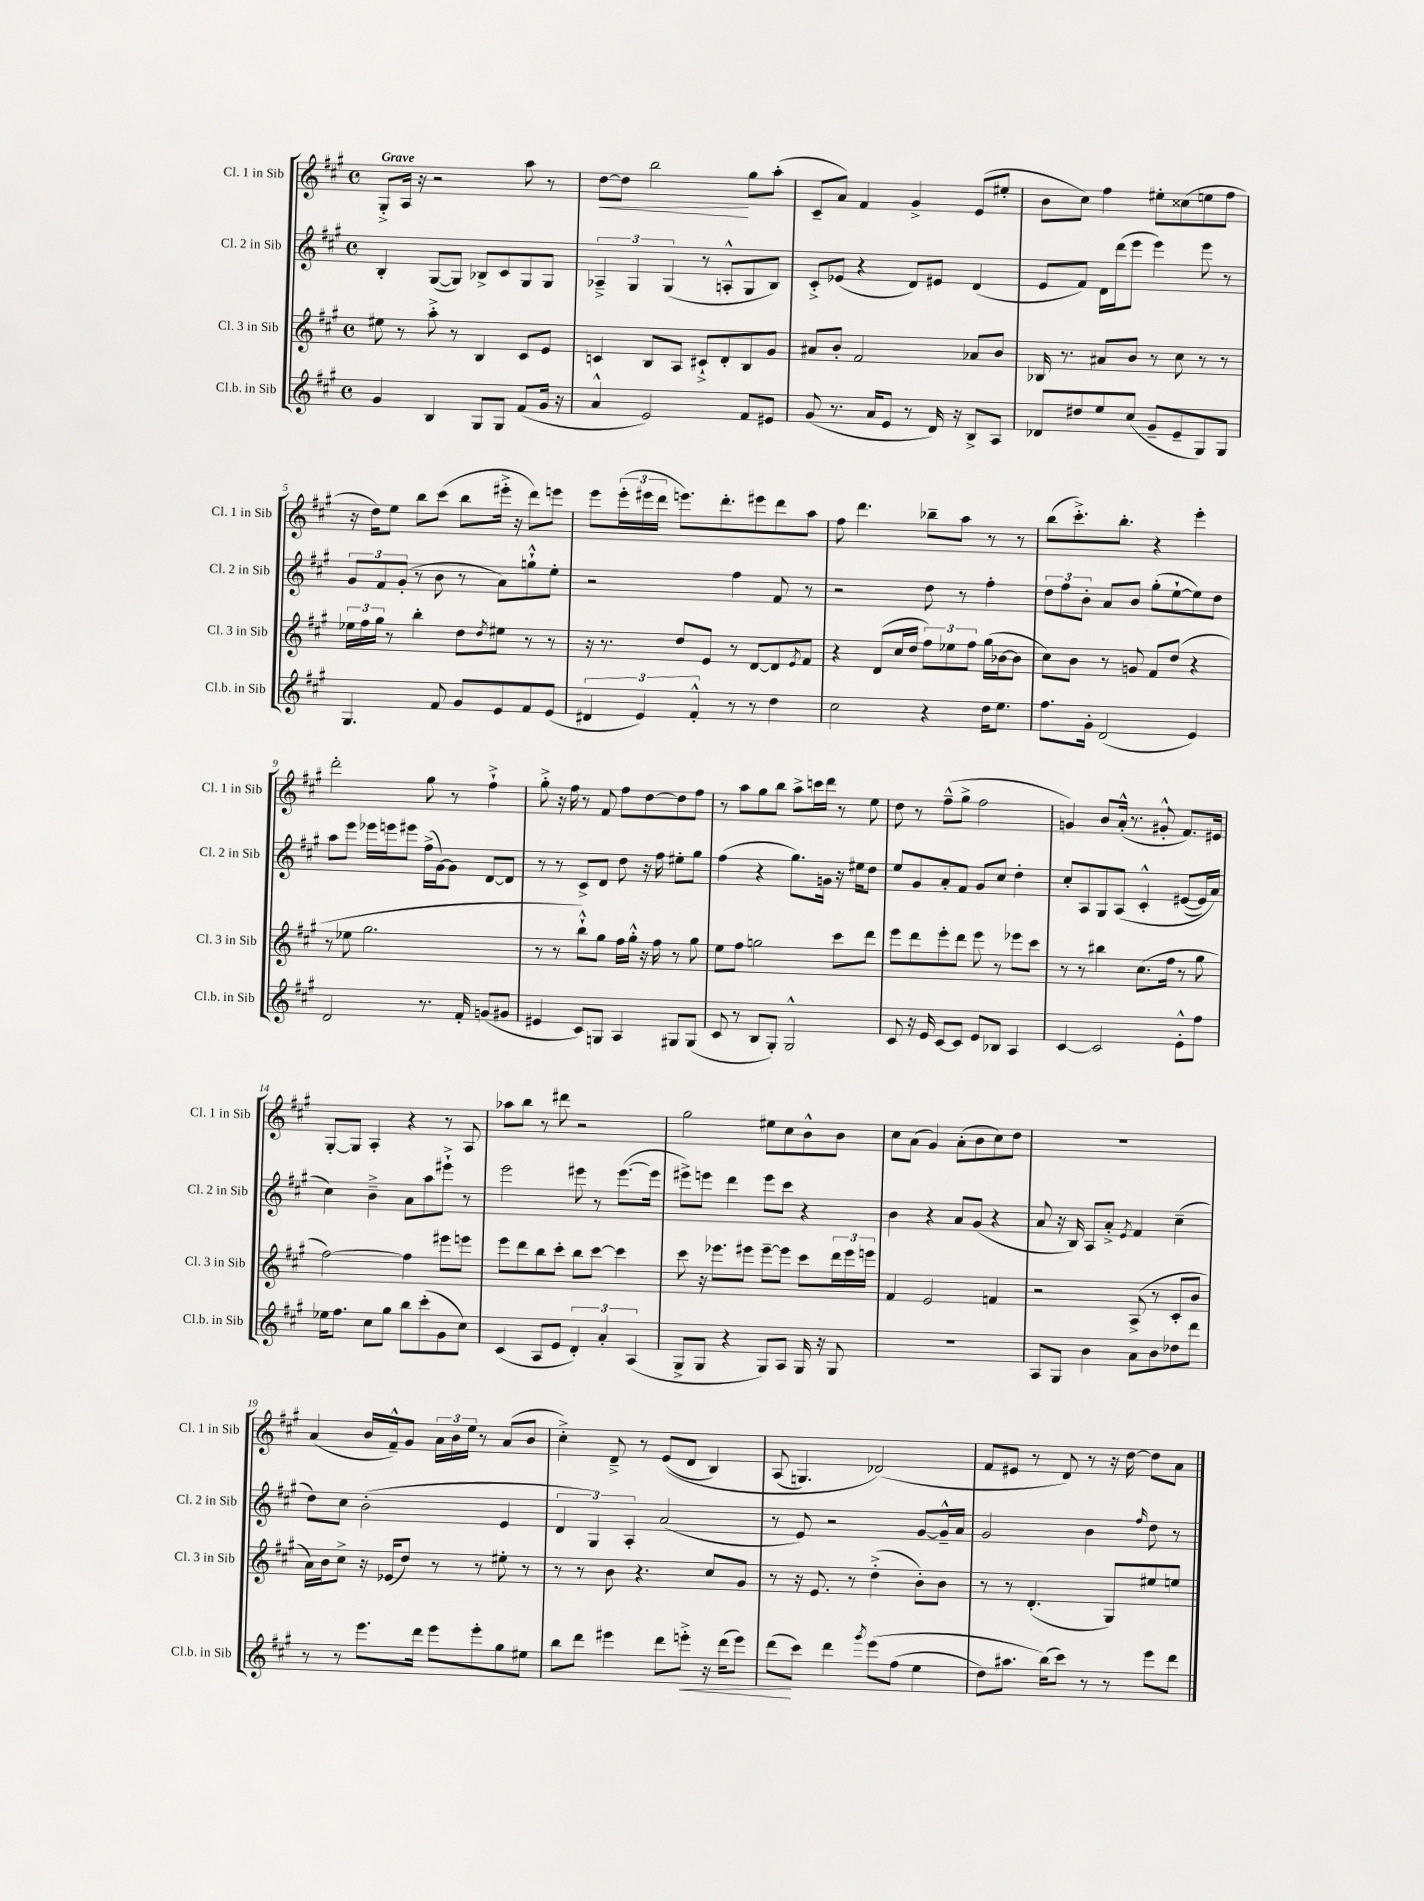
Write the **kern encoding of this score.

**kern	**dynam	**kern	**kern	**kern	**dynam
*part4	*part4	*part3	*part2	*part1	*part1
*staff4	*staff4	*staff3	*staff2	*staff1	*staff1
*I"Cl.b. in Sib	*	*I"Cl. 3 in Sib	*I"Cl. 2 in Sib	*I"Cl. 1 in Sib	*
*I'Cl.b. in Sib	*	*I'Cl. 3 in Sib	*I'Cl. 2 in Sib	*I'Cl. 1 in Sib	*
*clefG2	*	*clefG2	*clefG2	*clefG2	*
*k[f#c#g#]	*	*k[f#c#g#]	*k[f#c#g#]	*k[f#c#g#]	*
*M4/4	*	*M4/4	*M4/4	*M4/4	*
*met(c)	*	*met(c)	*met(c)	*met(c)	*
=1	=1	=1	=1	=1	=1
!	!	!	!	!LO:TX:a:B:t=Grave	!
4g#/	.	8ee#X\	4B'/	8G#'^/L	.
.	.	8r	.	16A/Jk	.
.	.	.	.	16r	.
4B/	.	8aa'^\	([8G#/L	2r	.
.	.	8r	8G#/J])	.	.
8G#/L	.	4B/	8B-X^/L	.	.
8G#/J	.	.	8c#/	.	.
(8f#/L	.	8c#/L	8G#/	8aa\	.
16g#/Jk	.	8e/J	8G#/J	8r	.
16r	.	.	.	.	.
=2	=2	=2	=2	=2	=2
!	!	!	!	!	!LO:HP:b
4a^^/	.	4cn/	6A-X~^/	[8dd\L	<
.	.	.	.	8dd\J]	.
.	.	.	6G#/	.	.
2e/)	.	8B/L	.	2bb\	.
.	.	.	(6G#/	.	.
.	.	8A/J	.	.	.
.	.	8c#X`^/L	8r	.	.
.	.	8d'/	8An'^^/L	.	.
8f#/L	.	8B/	8G#/	8gg#\L	[
8e#X/J	.	8g#/J	8B/J)	(8aa'\J	.
=3	=3	=3	=3	=3	=3
(8g#/	.	8a#X/L	8c#'^/L	8c#~/L	.
8.r	.	8b'/J	(8e-X/J	8a/J)	.
.	.	2f#/	4r	4f#/	.
16a/KL	.	.	.	.	.
8e/J	.	.	.	.	.
8r	.	.	8d/L)	4g#^/	.
16d/)	.	.	8e#X/J	.	.
16r	.	.	.	.	.
8B^/L	.	8a-X/L	(4d/	(8e/L	.
8A/J	.	8b/J	.	8ee#X'/J	.
=4	=4	=4	=4	=4	=4
8d-X/L	.	16B-X/	8e/L	8b\L	.
.	.	8.r	.	.	.
8dd#X/	.	.	8f#/J)	8cc#\J)	.
8ee/	.	8a#X/L	16d\LL	4ff#\	.
.	.	.	(16ddd\J	.	.
(8cc#/J	.	8b/J	8eee\J	.	.
8g#~/L	.	8r	4eee\)	8ee#X'\L	.
8e~/	.	8cc#\	.	(8cc##X\	.
8G#/)	.	8r	8eee\	8een\	.
8G#/J	.	8r	8r	8ff#\J	.
!!LO:LB:g=z
=5	=5	=5	=5	=5	=5
4.G#/	.	24ee-X\LL	12g#/L	16r	.
.	.	24ff#\	.	.	.
.	.	.	.	16dd\KL)	.
.	.	24gg#\JJ	12f#/	.	.
.	.	8r	.	8ee\J	.
.	.	.	(12g#'/J	.	.
.	.	4bb'\	8r	8bb\L	.
8f#/	.	.	8b\	(8ccc#\J	.
8g#/L	.	8dd\L	8r	8bb\L	.
.	.	8qdd/	.	.	.
8e/	.	8ee#X\J	8a\L)	16eee#X'^\Jk	.
.	.	.	.	16r	.
8f#/	.	8r	8ggn`^^\	8ddd\L)	.
(8e/J	.	8r	8ee'\J	8eeen\J	.
=6	=6	=6	=6	=6	=6
6d#X/	.	16r	2r	8eee\L	.
.	.	8.r	.	.	.
.	.	.	.	(24eee'\L	.
6e/)	.	.	.	24eee#X\	.
.	.	.	.	24ddd\JJ	.
.	.	8dd/L	.	8.eeen\L)	.
6f#'^^/	.	.	.	.	.
.	.	8e/J	.	.	.
.	.	.	.	8.ddd'\	.
8r	.	8r	4ff#\	.	.
8r	.	[8d/L	.	8eee#X\	.
4dd\	.	8d/]	8f#/	8ddd\	.
.	.	8qe/	.	.	.
.	.	8f#/J	8r	8aa\J	.
=7	=7	=7	=7	=7	=7
2cc#\	.	4r	2r	8ff#\	.
.	.	.	.	4.ddd\	.
.	.	(8d/L	.	.	.
.	.	16cc#/L	.	.	.
.	.	16dd/JJ	.	.	.
4r	.	12ff#\L)	8dd\	8bb-X~\L	.
.	.	12ee-X\	.	.	.
.	.	.	8r	8aa\J	.
.	.	12ff#\J	.	.	.
16dd\KL	.	(16gg#\LL	4ff#'\	8r	.
8.ee\J	.	[16b-X\J	.	.	.
.	.	8b-\J]	.	8r	.
=8	=8	=8	=8	=8	=8
8.ff#\L	.	8cc#\L)	12dd\L	(8bb\L	.
.	.	.	12ff#\	.	.
.	.	8b\J	.	8.ccc#'^\)	.
.	.	.	12b'\J	.	.
16g#'\Jk	.	.	.	.	.
(2d/	.	8r	8a/L	.	.
.	.	.	.	8.bb'\J	.
.	.	8gn/	8b/J	.	.
.	.	8f#/L	(8gg#'\L	4r	.
.	.	(8dd/J	[8ee`\	.	.
4e/)	.	4r	8ee\])	4eee'\	.
.	.	.	8dd\J	.	.
!!LO:LB:g=z
=9	=9	=9	=9	=9	=9
2d/	.	8r	8aa\L	2ddd'\	.
.	.	8ee-X\	8eee\J	.	.
.	.	2.gg#\	16eee-X\LL	.	.
.	.	.	16eeen\J	.	.
.	.	.	8eee#X\J	.	.
8.r	.	.	(16ff#^\LL	8gg#\	.
.	.	.	[16g#\J)	.	.
.	.	.	8g#\J]	8r	.
16f#'/	.	.	.	.	.
(8gn/L	.	.	[8d/L	4ff#`^\	.
8g#X/J	.	.	8d/J]	.	.
=10	=10	=10	=10	=10	=10
4e#X/	.	8r	8r	8gg#'^\	.
.	.	8r	8r	16r	.
.	.	.	.	16ff#\	.
8c#/L)	.	8bb`^^\L)	8c#^/L	8r	.
8Gn/J	.	8gg#\J	8d/J	8f#/	.
4A/	.	16ff#\LL	8dd\	8ff#\L	.
.	.	16gg#'^^\JJ	.	.	.
.	.	16r	16r	[8dd\	.
.	.	16ff#\	16ff#\	.	.
8G#X/L	.	8r	8ee#X'\L	8dd\]	.
(8G#/J	.	8gg#\	8gg#\J	8ff#\J	.
=11	=11	=11	=11	=11	=11
8c#/	.	8ee\L	(4ff#\	8r	.
8r	.	8ff#\J	.	8aa\L	.
8B/L	.	2ggn\	4r	8gg#\	.
8G#'/J)	.	.	.	8bb\J	.
2G#^^/	.	.	8.gg#\L)	8aa^\L	.
.	.	.	.	16cccn\L	.
.	.	.	16gn\Jk	16ddd\JJ	.
.	.	8ccc#\L	16r	8r	.
.	.	.	16ee#X\KL	.	.
.	.	8ddd\J	8dd\J	8ee\	.
=12	=12	=12	=12	=12	=12
8c#/	.	8eee\L	8ee/L	8dd\	.
16r	.	8ddd\	8g#/	8r	.
16e/	.	.	.	.	.
[8c#/L	.	8eee'\	8a'/	(8ff#~^^\L	.
8c#/J]	.	8ddd\J	8f#/J	8gg#^\J	.
8e/L	.	8eee\	8g#/L	2ff#\	.
8B-X/J	.	8r	8cc#/J	.	.
4A/	.	8eee-X\L	4dd'\	.	.
.	.	8ccc#\J	.	.	.
=13	=13	=13	=13	=13	=13
[4c#/	.	8r	8cc#'/L	4gn/)	.
.	.	8r	8A/	.	.
2c#/]	.	4bb#X\	8G#/	8b/L	.
.	.	.	(8A/J	(16a'^^/Jk	.
.	.	.	.	8.r	.
.	.	(8.cc#\L	4c#'^^/	.	.
.	.	.	.	8g#X'^^/	.
.	.	16ff#\Jk	.	.	.
8e'^^\L	.	8r	([8e#X/L	8.f#/L)	.
8ff#\J	.	8gg#\	16e#/L])	.	.
.	.	.	(16a/JJ)	16e#X/Jk	.
!!LO:LB:g=z
=14	=14	=14	=14	=14	=14
16ee-X\KL	.	[2ff#\)	4cc#\)	[8G#'/L	.
8.ff#\J	.	.	.	.	.
.	.	.	.	8G#/J]	.
8cc#\L	.	.	4b~^\	4A'/	.
8gg#\J	.	.	.	.	.
8bb\L	.	4ff#\]	8a\L	4r	.
(8ccc#'\	.	.	8aa\	.	.
8g#\	.	8eee#X\L	8eee#X`^\J	8r	.
8cc#\J)	.	8eeen\J	8r	8A/	.
=15	=15	=15	=15	=15	=15
(4c#/	.	8eee\L	2eee\	8aa-X\L	.
.	.	8ddd\	.	8bb\J	.
8A/L	.	8bb\	.	8r	.
8e/J	.	8ccc#'\J	.	8ddd#X\	.
6d'/)	.	8bb\L	8eee#X\	2r	.
.	.	[8ccc#\J	8r	.	.
6a'/	.	.	.	.	.
.	.	4ccc#\]	([8.eee#\L	.	.
(6A/	.	.	.	.	.
.	.	.	16eee#\Jk]	.	.
=16	=16	=16	=16	=16	=16
8G#^/L	.	8ccc#\	8eee#X^\L)	2gg#\	.
8G#/J	.	16r	8eeen\J	.	.
.	.	8.eee-X\L	.	.	.
4r	.	.	4ddd\	.	.
.	.	8eee#X\J	.	.	.
8G#/L)	.	[8eee#~\L	8eee\L	8ee#X\L	.
8A/J	.	8eee#\J]	8ccc#\J	8cc#\	.
16G#/	.	8ccc#\L	4r	8b^^\	.
16r	.	.	.	.	.
8G#/	.	24ddd\L	.	8b\J	.
.	.	24eee#\	.	.	.
.	.	24eeen\JJ	.	.	.
=17	=17	=17	=17	=17	=17
1r	.	4f#/	4b\	8cc#\L	.
.	.	.	.	(8a\J	.
.	.	2e/	4r	4g#/)	.
.	.	.	8a/L	(8a'\L	.
.	.	.	(8g#/J	8b\	.
.	.	4fn/	4r	8cc#\)	.
.	.	.	.	8dd\J	.
=18	=18	=18	=18	=18	=18
8A/L	.	2r	8a/	1r	.
8G#/J	.	.	16r	.	.
.	.	.	16B/)	.	.
4b\	.	.	8A/L	.	.
.	.	.	8a'^/J	.	.
.	.	.	8qe/	.	.
8a\L	.	(8A^/	4f#/	.	.
8b\	.	8r	.	.	.
8dd-X\	.	8c#'/L	(4cc#~\	.	.
8ddd\J	.	8b/J	.	.	.
!!LO:LB:g=z
=19	=19	=19	=19	=19	=19
8r	.	16a\LL)	8dd\L)	(4a/	.
.	.	16b\J	.	.	.
8r	.	8cc#^\J	8cc#\J	.	.
8.eee\L	.	16r	(2b'\	16b/LL	.
.	.	(16e-X/KL	.	16f#~^^/J)	.
.	.	8dd/J)	.	8g#/J	.
16ddd\Jk	.	.	.	.	.
8eee\L	.	8r	.	24a\LL	.
.	.	.	.	24b\	.
.	.	.	.	24ee\JJ	.
8eee'\	.	8r	.	8r	.
8gg#\	.	8ee#X'\	4e/	(8a/L	.
8ee#X\J	.	8r	.	8b/J	.
=20	=20	=20	=20	=20	=20
8bb\L	.	8r	6d/	4cc#'^\)	.
8ddd\J	.	8r	.	.	.
.	.	.	6G#/)	.	.
4eee#X\	.	8b\	.	8d~^/	.
.	.	.	6A'/	.	.
.	.	4.r	.	8r	.
8ddd\L	.	.	(2a/	((8e/L	.
!	!LO:HP:b	!	!	!	!
8eeen'^\J	<	.	.	8d/J	.
16r	.	8cc#/L	.	4B/)	.
(16ddd\KL	.	.	.	.	.
8eee\J)	.	8g#/J	.	.	.
=21	=21	=21	=21	=21	=21
(8ddd\L	.	8r	8r	(8A/	.
8ccc#\J)	[	16r	8e/)	4.Gn/)	.
.	.	8.e/	.	.	.
4ddd\	.	.	2r	.	.
.	.	8r	.	.	.
8qggg#/	.	.	.	.	.
(8eee\L	.	(4dd'^\	.	(2d-X/)	.
(8ff#\J	.	.	.	.	.
4ee\	.	8b'\L)	[8g#/L	.	.
.	.	8b\J	16g#~^^/L]	.	.
.	.	.	16a/JJ	.	.
=22	=22	=22	=22	=22	=22
8dd\L)	.	8r	2g#/	8f#/L	.
8.aa#X\J	.	8r	.	8e#X/J	.
.	.	(4.d'/	.	8r	.
(16bb\KL)	.	.	.	.	.
8ccc#\J)	.	.	.	8d/)	.
8r	.	.	4b\	8r	.
8r	.	8G#/L)	.	16r	.
.	.	.	.	[16dd\	.
.	.	.	16qqff#/	.	.
8eee\L	.	8ee#X/	8dd\	8dd\L]	.
8ddd\J	.	8een/J	8r	8a\J	.
==	==	==	==	==	==
*-	*-	*-	*-	*-	*-
